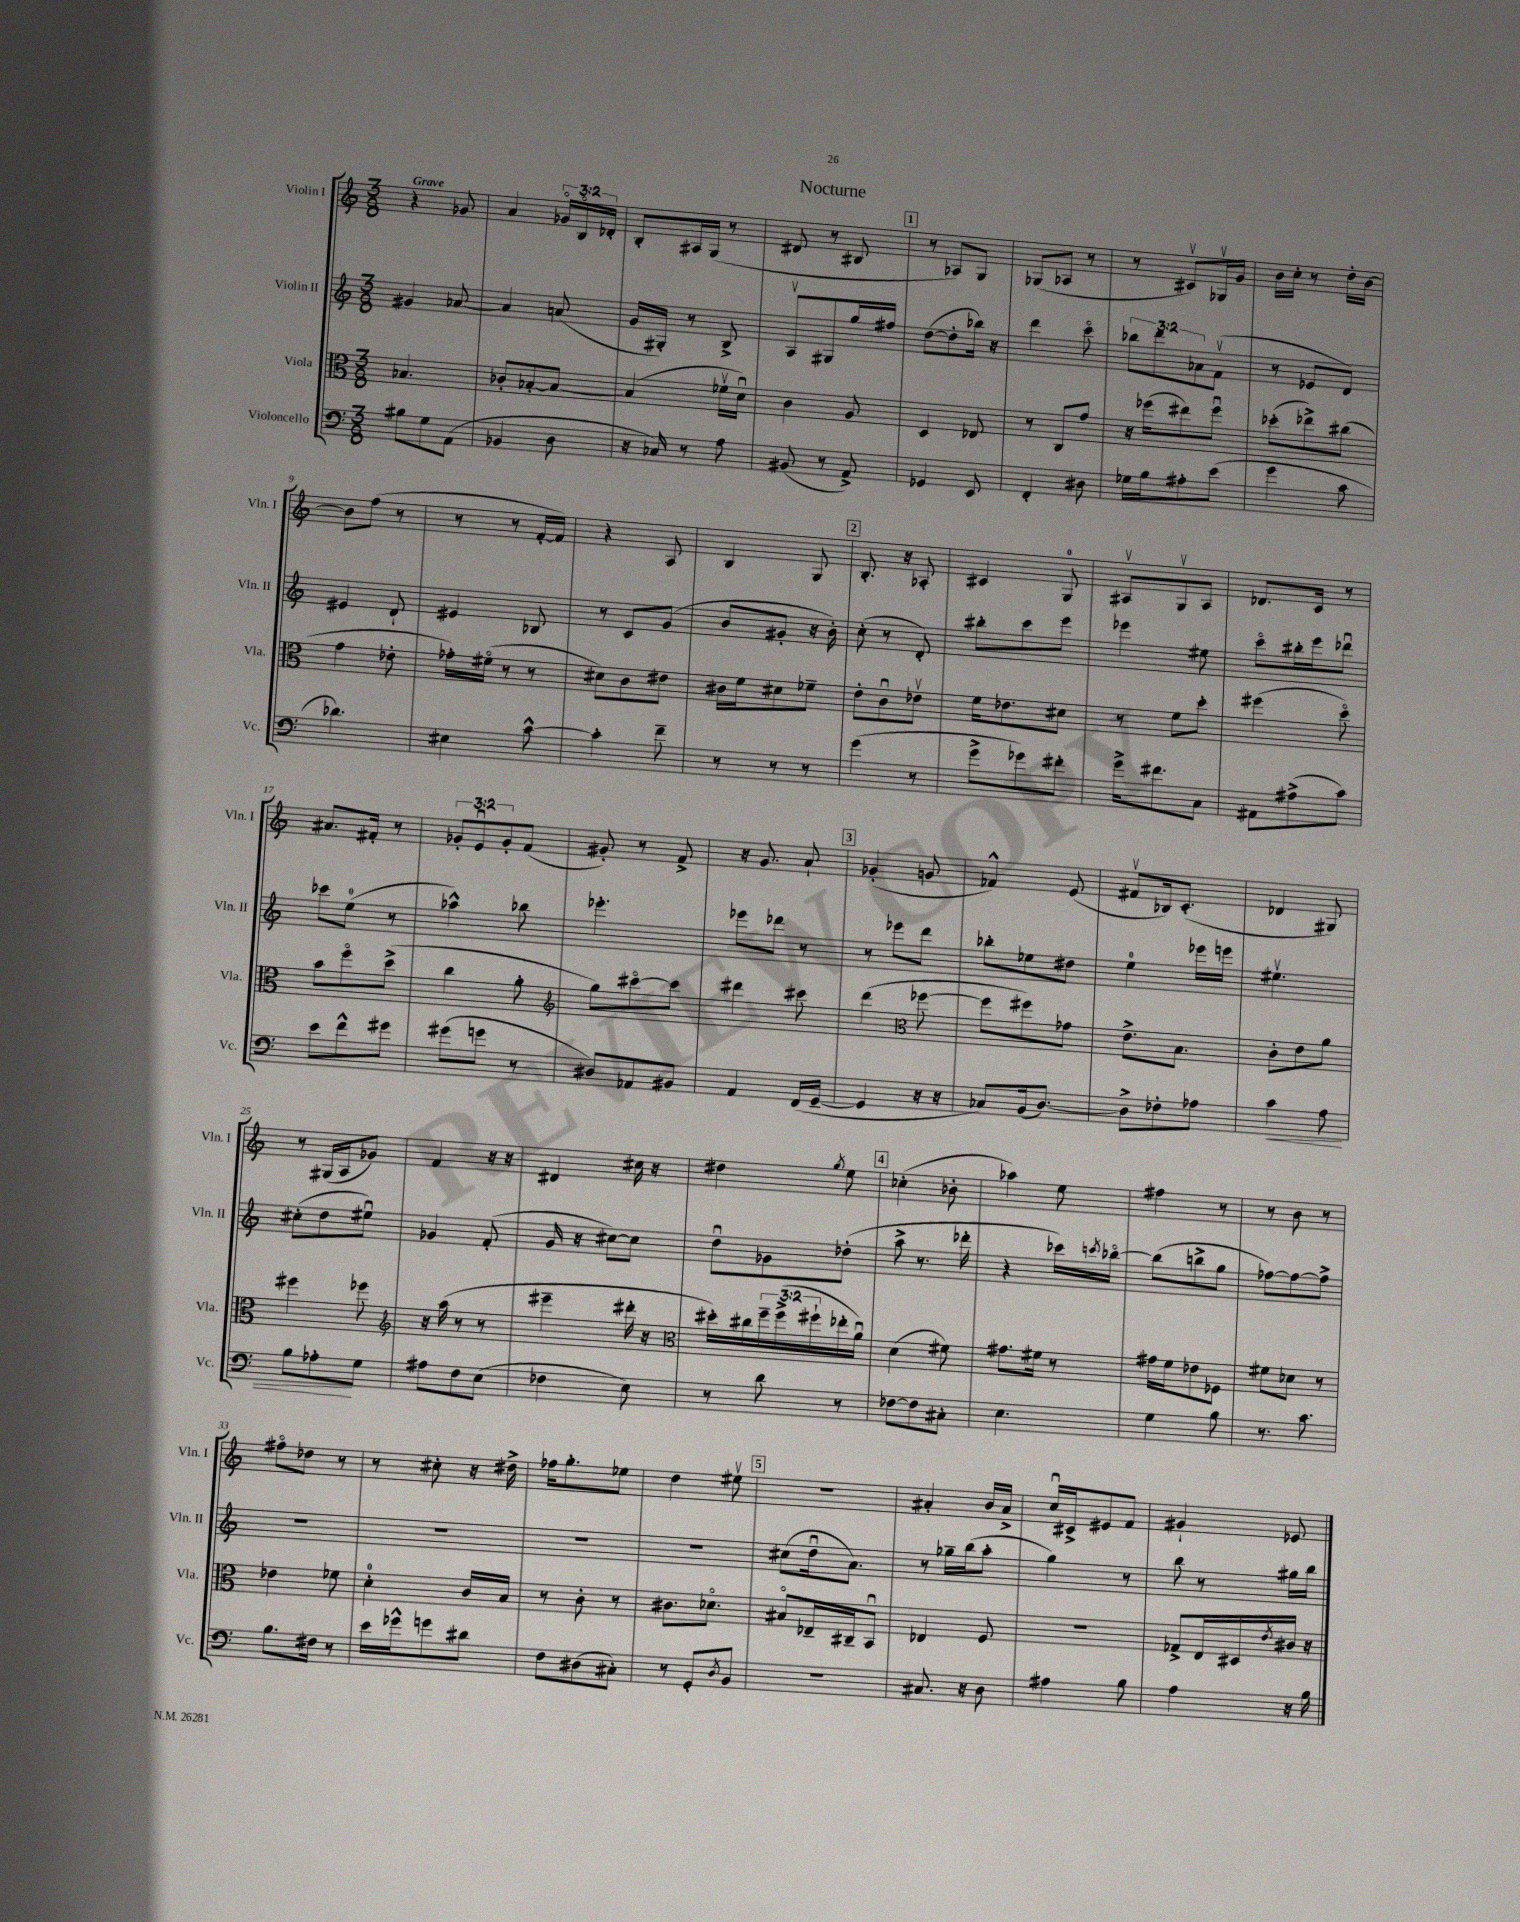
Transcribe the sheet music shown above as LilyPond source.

\header { title = "Nocturne" }
<<
\new StaffGroup <<
\new Staff = "s0" \with { instrumentName = "Violin I" shortInstrumentName = "Vln. I" } {
    \clef treble \key c \major \numericTimeSignature \time 3/8 \override Staff.TupletNumber.text = #tuplet-number::calc-fraction-text \tempo "Grave"
    r4 ges'8 |
    a'4 \tuplet 3/2 { ges'16\flageolet b16\flageolet des'16-. } |
    b8-. ais16 g16( r8 |
    dis'8 r8 bis8 |
    \mark \markup { \box "1" } r8 aes8) g8 |
    ges8( aes8 r8 |
    r8 cis'8\upbow) ges16\upbow g'16 |
    b'16 c''16-. r8 d''16-. b'16~ |
    b'8 f''8( r8 |
    r8 r8 f'16~-. f'16) |
    r4 a8 |
    b4 g8 |
    \mark \markup { \box "2" } b8.-. r16 aes8-. |
    cis'4 g8-0 |
    ais8\upbow g8\upbow ais8 |
    des'8. c'16 r8 |
    ais'8. fis'16-. r8 |
    \tuplet 3/2 { ges'8-. e'8\downbow ges'8-. } f'8( |
    gis'8-.) r8 f'8-> |
    r16 g'8. a'8-! |
    \mark \markup { \box "3" } ges'4-.( g'8 |
    fes'4-^) e'8( |
    fis'8\upbow bes16) c'8.-.( |
    des'4 gis8) |
    r8 gis16( a16 ges'8) |
    f'4 r16 r16 |
    dis'4 cis''16 r16 |
    dis''4 \acciaccatura { g''8 } e''8 |
    \mark \markup { \box "4" } ces''4-.( bes'8-. |
    aes''4) e''8 |
    fis''4 r8 |
    r8 b'8 r8 |
    fis''8\flageolet des''8 r8 |
    r8 cis''8-. r16 dis''16-> |
    fes''16 g''8.-. ees''8 |
    d''4 eis''8\upbow |
    \mark \markup { \box "5" } r4. |
    ais'4-. b'16 ais'16-> |
    c''16\downbow cis'16-> eis'8 f'8 |
    gis'4-! ees'8 \bar "|." |
}
\new Staff = "s1" \with { instrumentName = "Violin II" shortInstrumentName = "Vln. II" } {
    \clef treble \key c \major \numericTimeSignature \time 3/8 \override Staff.TupletNumber.text = #tuplet-number::calc-fraction-text
    gis'4 aes'8~ |
    aes'4 a'8( |
    g'16 gis16-.) r8 b8-> |
    a8\upbow gis8 g''16 fis''16 |
    \mark \markup { \box "1" } d''8~( d''8-. bes''16) r16 |
    d'''4 c'''8\flageolet |
    \tuplet 3/2 { bes''8 d'''8 aes'8 } f'8\upbow( |
    r8 ees'8 d'8) |
    eis'4 d'8-! |
    eis'4 bes8 |
    r8 c'8 g'8( |
    b'8 gis'8-. r16 b'16-.) |
    \mark \markup { \box "2" } c''8-.( r8 d'8-.) |
    bis''8-. c'''8 e'''8 |
    ees'''4 eis''8 |
    c'''8\flageolet bis''16-. e'''16 des'''8\downbow |
    ces'''8 e''8-0( r8 |
    aes''4-^) bes''8 |
    ees'''4.-. |
    ees'''8 des'''8 r8 |
    \mark \markup { \box "3" } r8 ees'''8 d'''8 |
    bes''8-. ees''8 dis''8 |
    e''4-0 ees'''16 e'''16 |
    eis''4.\upbow |
    cis''8-.( d''8 eis''8\downbow) |
    ges'4 f'8-.( |
    g'16 r16 cis''8~) cis''8 |
    d''8\downbow ges'8 des''8-.( |
    \mark \markup { \box "4" } a''8-> r8. des'''16-. |
    r4 ces'''16) \acciaccatura { c'''8 } bes''16~\flageolet |
    bes''8( b''8-> g''8 |
    fes''8~) fes''8~ fes''8-> |
    R4. |
    R4. |
    R4. |
    R4. |
    \mark \markup { \box "5" } cis''8( d''16\downbow a'8.) |
    r8 ges''16-- b''16( a''8-. |
    g''4) r8 |
    b''8 r8 gis''16 b''16 \bar "|." |
}
\new Staff = "s2" \with { instrumentName = "Viola" shortInstrumentName = "Vla." } {
    \clef alto \key c \major \numericTimeSignature \time 3/8 \override Staff.TupletNumber.text = #tuplet-number::calc-fraction-text
    bes4. |
    ces'8-. bes8~-. bes8~ |
    bes4( fes'16\upbow d'16\downbow) |
    c'4 a8 |
    \mark \markup { \box "1" } d4 ees8 |
    r8 c8 g'8 |
    r16 fes''16( eis''8) fes''8\downbow |
    des''8-.( ees''8->) cis''8( |
    g'4 ees'8-. |
    ges'16-.) fis'16\flageolet( r8 r8 |
    dis'8) c'8 eis'8 |
    cis'16 f'16 dis'8 fes'8-- |
    \mark \markup { \box "2" } e'8-. c'8\downbow ees'8\upbow |
    f'16 ees'8. dis'8 |
    r8 f'8 d''8-. |
    fis''4( d''8\flageolet) |
    b'8 f''8\flageolet d''8->( |
    c''4 a'8-. |
    \clef treble g''8) cis'''8~\flageolet cis'''8 |
    dis'''4 cis'''8 |
    \mark \markup { \box "3" } d'''4( \clef alto fes''8~ |
    fes''8 fis''8) ges'8 |
    e'8.-> b8. |
    c'8-. e'8 a'8 |
    fis''4 fes''8 |
    \clef treble r16 a''16( r8 r8 |
    eis'''4-- dis'''16-. r16 |
    \clef alto dis''16-.) cis''16 \tuplet 3/2 { f''16-- f''16->( fis''16-! } ees''16-. a'16\downbow) |
    \mark \markup { \box "4" } d'4( fis'8) |
    gis'8. fis'16 r8 |
    gis'16 f'16 ees'8 fes8 |
    fis'8 des'8 r8 |
    ees'4 fes'8 |
    d'4-0-. c'16 b16 |
    r8 c'8-. r8 |
    cis'8. des'8.\flageolet |
    \mark \markup { \box "5" } bis8\flageolet ees16-- cis16-- b,8\downbow |
    ees4 f8 |
    R4. |
    ges8-> e16 dis16 \acciaccatura { e'8 } cis'16 r16 \bar "|." |
}
\new Staff = "s3" \with { instrumentName = "Violoncello" shortInstrumentName = "Vc." } {
    \clef bass \key c \major \numericTimeSignature \time 3/8
    bis8 g8 a,8( |
    bes,4 d8 |
    r16 ces16) r8 a8 |
    bis,8( r8 a,8->) |
    \mark \markup { \box "1" } ges,4 e,8 |
    f,4-. dis8 |
    ges16 b16 ais8-. e'8( |
    g'4 c'8 |
    des'4.) |
    eis4 c'8~-^ |
    c'4-. f'8-- |
    r8 r8 r8 |
    \mark \markup { \box "2" } g'4( r8 |
    g'8-> ges'8) fis'8-. |
    g'16-> fis'8. c8 |
    ais,8 ais8->( c'8) |
    e'8 f'8-^ gis'8 |
    gis'8( g'8 r8 |
    dis8) aes,8 bis,8 |
    a,4 f,16( g,16~-- |
    \mark \markup { \box "3" } g,4 r16 r16 |
    ces8) b,16( d8.~) |
    d8-> fes8-. aes8 |
    c'4\< a8 |
    b8 aes8-.\! g8 |
    ais8 f8 e8( |
    fes4 e8) |
    r8 d'8 r8 |
    \mark \markup { \box "4" } fes8~ fes8 cis8-. |
    e4. |
    g4 b8 |
    r8. c'8. |
    b8. fis16 r8 |
    e'16 ges'16-^ g'8 dis'8 |
    f8 dis8( cis8-.) |
    r8 g,8-. \acciaccatura { d8 } b,8 |
    \mark \markup { \box "5" } R4. |
    cis8. r16 d8 |
    ais4 b8 |
    a4 r16 b16 \bar "|." |
}
>>
>>
